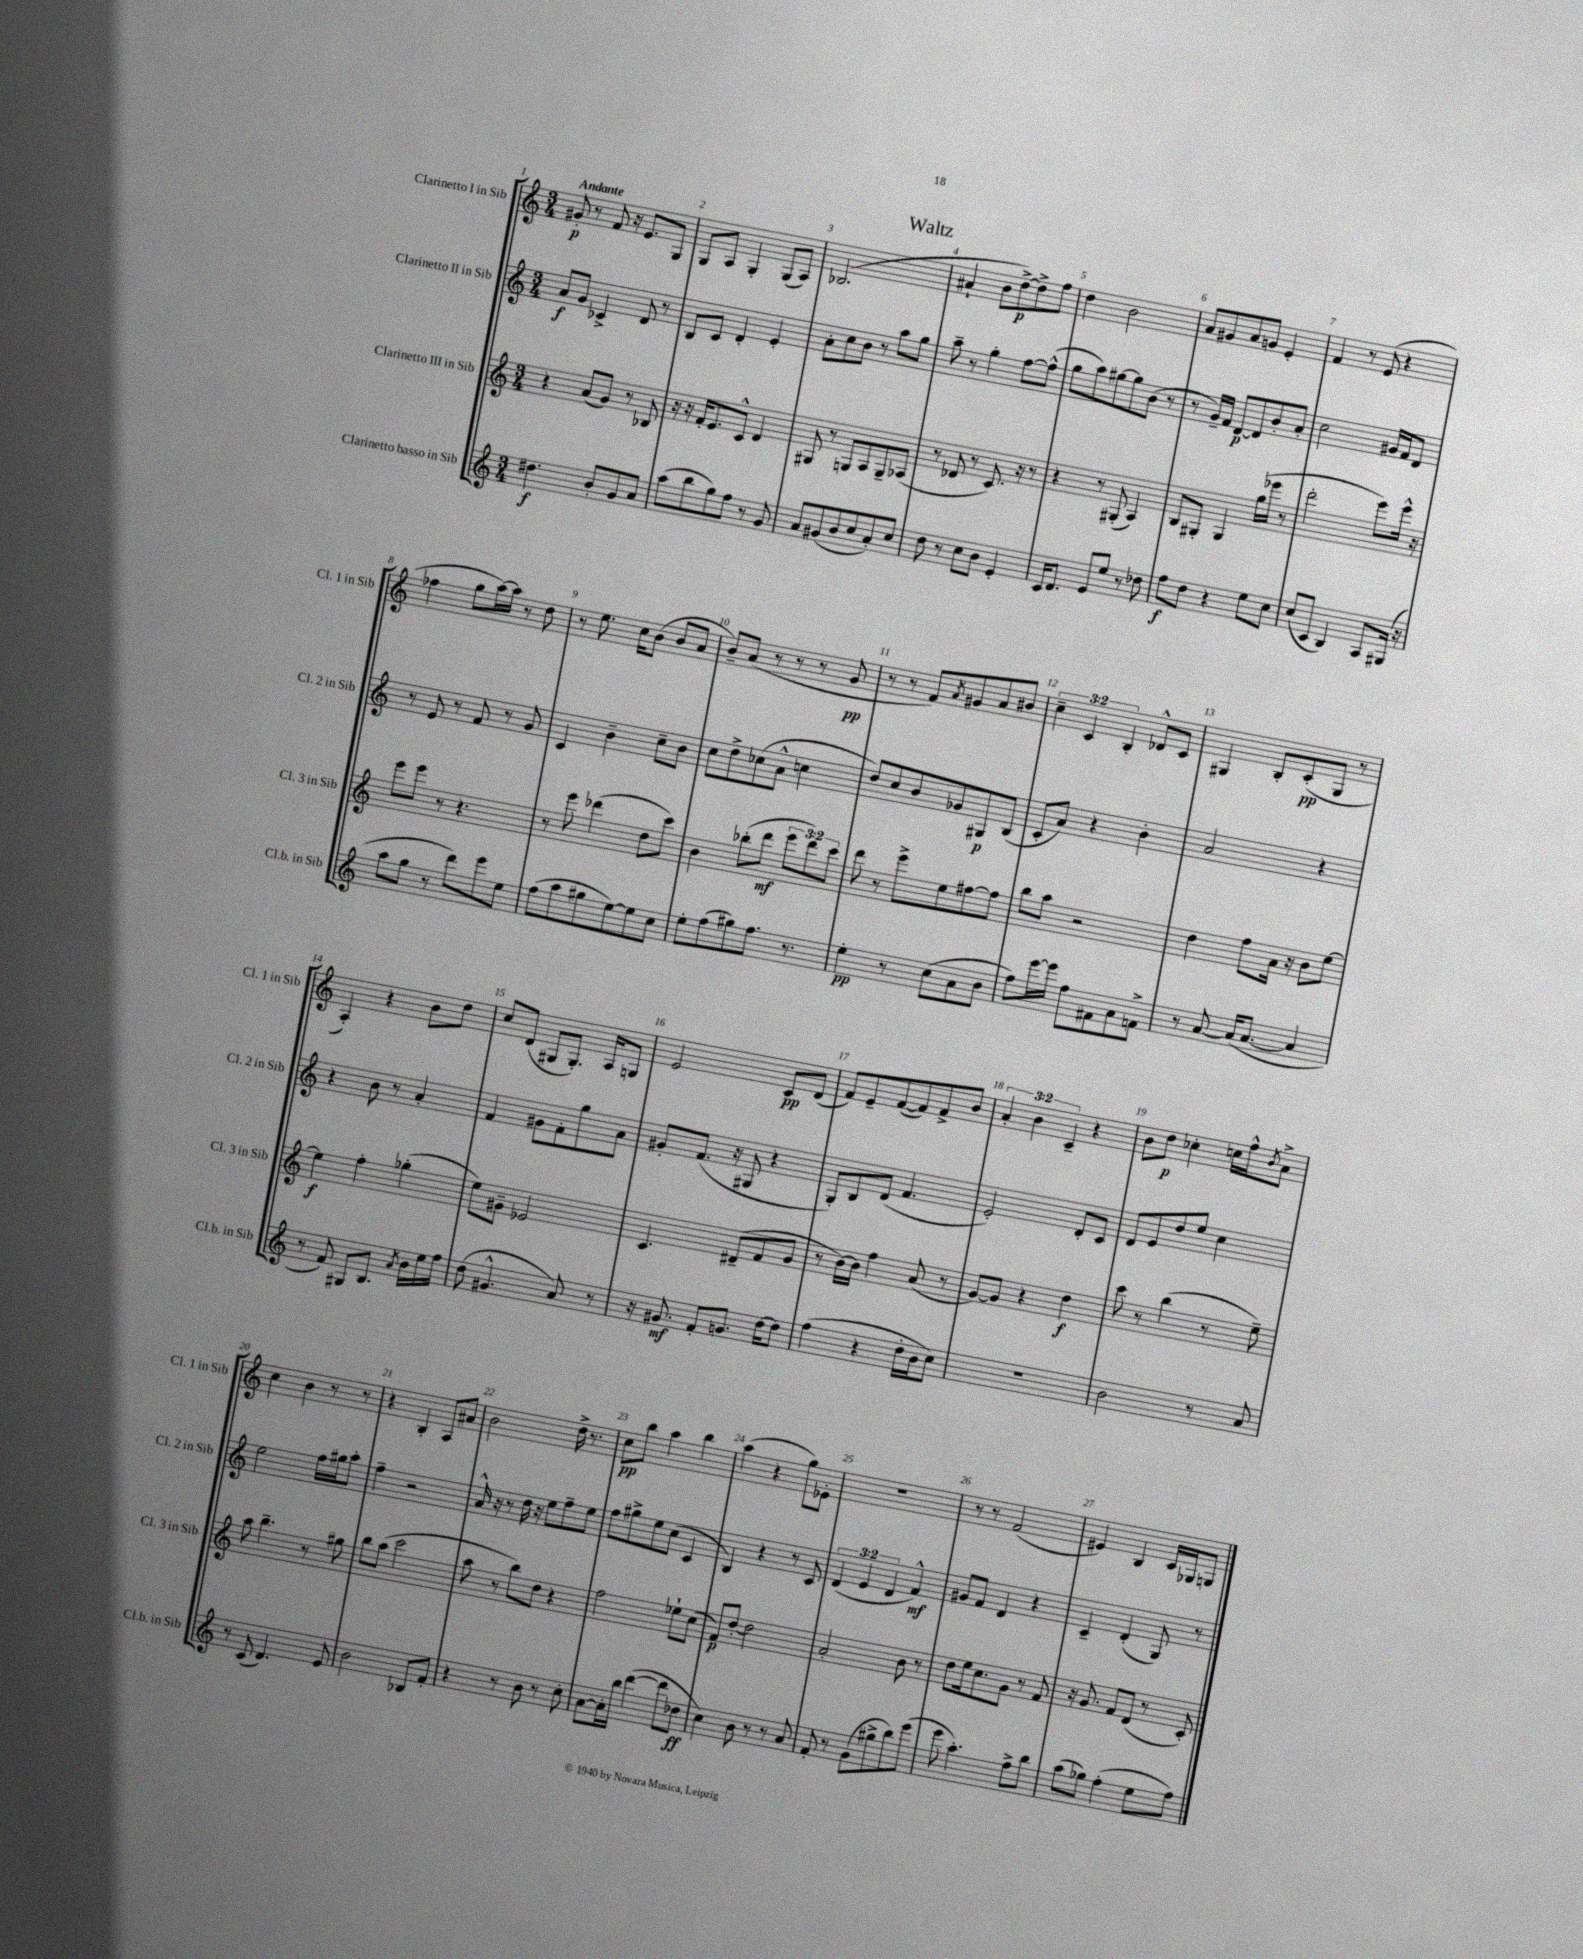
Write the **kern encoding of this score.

**kern	**dynam	**kern	**dynam	**kern	**dynam	**kern	**dynam
*part4	*part4	*part3	*part3	*part2	*part2	*part1	*part1
*staff4	*staff4	*staff3	*staff3	*staff2	*staff2	*staff1	*staff1
*I"Clarinetto basso in Sib	*	*I"Clarinetto III in Sib	*	*I"Clarinetto II in Sib	*	*I"Clarinetto I in Sib	*
*I'Cl.b. in Sib	*	*I'Cl. 3 in Sib	*	*I'Cl. 2 in Sib	*	*I'Cl. 1 in Sib	*
*clefG2	*	*clefG2	*	*clefG2	*	*clefG2	*
*k[]	*	*k[]	*	*k[]	*	*k[]	*
*M3/4	*	*M3/4	*	*M3/4	*	*M3/4	*
=1	=1	=1	=1	=1	=1	=1	=1
!	!	!	!	!	!	!LO:TX:a:B:t=Andante	!
4.dd#X\	f	4r	.	8a/L	f	8g#X'/	p
.	.	.	.	8g/J	.	8r	.
.	.	(8a/L	.	4c-X^/	.	8f/	.
8b'/L	.	8g/J)	.	.	.	16r	.
.	.	.	.	.	.	8.e/L	.
8g/	.	8r	.	8d/	.	.	.
8a/J	.	8B-X/	.	8r	.	8G/J	.
=2	=2	=2	=2	=2	=2	=2	=2
(8aa\L	.	16r	.	8B/L	.	8G/L	.
.	.	16r	.	.	.	.	.
8bb\	.	16f'/KL	.	8c/J	.	8A/J	.
.	.	8.e/	.	.	.	.	.
8gg\)	.	.	.	4d'/	.	4G'/	.
8ff\J	.	8c^^/J	.	.	.	.	.
8r	.	4d/	.	4e'/	.	(8G/L	.
8g/	.	.	.	.	.	8A/J)	.
=3	=3	=3	=3	=3	=3	=3	=3
8a/L	.	8G#X/	.	8a'\L	.	(2.B-X/	.
(8g#X/	.	8r	.	8cc\	.	.	.
8b/	.	8Gn/L	.	8b\J	.	.	.
8cc/	.	8A/	.	8r	.	.	.
8a'/)	.	8G~/	.	8aa\L	.	.	.
8cc/J	.	(8A-X/J	.	8gg\J	.	.	.
=4	=4	=4	=4	=4	=4	=4	=4
8dd\	.	8r	.	8aa~\	.	4a#X`/	.
8r	.	8d-X/	.	8r	.	.	.
8cc\L	.	8r	.	4gg'\	.	8b\L	.
8b\J	.	8.c/)	.	.	.	[8dd^\)	p
4e'/	.	.	.	[8ff\L	.	8dd^\]	.
.	.	16r	.	.	.	.	.
.	.	8r	.	(8ff^^\J]	.	8ff\J	.
=5	=5	=5	=5	=5	=5	=5	=5
16c/KL	.	4r	.	8gg\L	.	4dd\	.
8.d/J	.	.	.	.	.	.	.
.	.	.	.	8aa\)	.	.	.
8e/L	.	8r	.	[8gg#X\	.	2b\	.
8ee/J	.	(8G#X'/	.	8gg#\]	.	.	.
8r	.	4A/)	.	(8b\J	.	.	.
8dd-X\	.	.	.	8r	.	.	.
=6	=6	=6	=6	=6	=6	=6	=6
8ff\L	f	8B/L	.	8r	.	8a/L	.
8dd\J	.	8G#X'/J	.	16g~/LL)	.	8g#X/	.
.	.	.	.	16f/JJ	.	.	.
4r	.	4G#/	.	[8d/L	p	8a/	.
.	.	.	.	8d/]	.	8gn/J	.
8ee\L	.	(16gg\LL	.	8b'/	.	4e'/	.
.	.	16eee-X\JJ	.	.	.	.	.
8cc\J	.	8r	.	8a'/J	.	.	.
=7	=7	=7	=7	=7	=7	=7	=7
(8cc/L	.	2ddd'\	.	2cc\	.	4f/	.
8c/J	.	.	.	.	.	.	.
4B/)	.	.	.	.	.	8r	.
.	.	.	.	.	.	(8e/	.
8A/L	.	8eee\L)	.	16g#X/LL	.	4r	.
.	.	.	.	16f/J	.	.	.
(16G#X/Jk	.	16eee^^\Jk	.	8d/J	.	.	.
16r	.	16r	.	.	.	.	.
!!LO:LB:g=z
=8	=8	=8	=8	=8	=8	=8	=8
8aa\L	.	8eee\L	.	8r	.	4ff-X\	.
8gg\J	.	8eee\J	.	8e/	.	.	.
8r	.	8r	.	8r	.	8gg\L	.
8ddd\L)	.	4.r	.	8f/	.	[16aa\L)	.
.	.	.	.	.	.	16aa\JJ]	.
8eee\	.	.	.	8r	.	8r	.
8ee\J	.	.	.	8g/	.	8dd\	.
=9	=9	=9	=9	=9	=9	=9	=9
(8ff\L	.	8r	.	4c/	.	8r	.
8aa\	.	8eee\	.	.	.	8.ee\	.
8gg#X\	.	(4ddd-X\	.	4b~\	.	.	.
.	.	.	.	.	.	16cc\KL	.
[8ee\)	.	.	.	.	.	(8b\J	.
8ee\]	.	8dd\L	.	8cc~\L	.	8b/L	.
8cc\J	.	8ccc\J)	.	8b\J	.	8a/J	.
=10	=10	=10	=10	=10	=10	=10	=10
8ee'\L	.	4b\	.	8cc\L	.	8b~/L)	.
(8ff\	.	.	.	8dd^\	.	(8a/J	.
8gg#X\)	.	(8bb-X'\L	.	(8cc-X\	.	8r	.
8.ff\J	.	8ddd\J	mf	8a^^\J	.	8r	.
.	.	12eee\L	.	4ccn\	.	8r	.
8.r	.	.	.	.	.	.	.
.	.	12ddd\)	.	.	.	.	.
.	.	.	.	.	.	8g/	pp
.	.	12ccc\J	.	.	.	.	.
=11	=11	=11	=11	=11	=11	=11	=11
4ee'\	pp	8ddd\	.	8dd/L)	.	8r	.
.	.	8r	.	8cc/	.	8r	.
8r	.	8eee^\L	.	8b/	.	8f/L)	.
.	.	.	.	.	.	8qa/	.
(8cc\L	.	8ee\	.	8g-X/	.	8g#X/	.
8a\	.	[8ff#X\	.	8G#X/	p	8a/	.
8b\J	.	8ff#\J]	.	(8B/J	.	8b#X/J	.
=12	=12	=12	=12	=12	=12	=12	=12
8ff\L)	.	8bb\L	.	8c'/L	.	6cc~\	.
[16eee\L	.	8aa\J	.	8a/J)	.	.	.
.	.	.	.	.	.	6c/	.
16eee\JJ]	.	.	.	.	.	.	.
8ff\L	.	2r	.	4r	.	.	.
.	.	.	.	.	.	6B'/	.
8f#X\	.	.	.	.	.	.	.
8a\	.	.	.	4b'\	.	8d-X^^/L	.
8fn^\J	.	.	.	.	.	8c/J	.
=13	=13	=13	=13	=13	=13	=13	=13
8r	.	4dd\	.	2a/	.	4G#X/	.
[8a/	.	.	.	.	.	.	.
(16a/KL]	.	8ff\L	.	.	.	8B'/L	.
[8.a/J	.	.	.	.	.	.	.
.	.	16a\Jk	.	.	.	(8c'/	pp
.	.	16r	.	.	.	.	.
4a/]	.	8b\L	.	4r	.	8G#/J	.
.	.	[8ee\J	.	.	.	8r	.
!!LO:LB:g=z
=14	=14	=14	=14	=14	=14	=14	=14
8r	.	4ee\]	f	4r	.	4A'/)	.
8f/)	.	.	.	.	.	.	.
8G#X/L	.	4ff'\	.	8b\	.	4r	.
8.B/J	.	.	.	8r	.	.	.
.	.	(4gg-X'\	.	4a'/	.	8b\L	.
8qa/	.	.	.	.	.	.	.
16b\LL	.	.	.	.	.	.	.
16ee\	.	.	.	.	.	8dd\J	.
16ff\JJ	.	.	.	.	.	.	.
=15	=15	=15	=15	=15	=15	=15	=15
(8dd\	.	8ee\L)	.	4f/	.	8cc/L	.
4.g#X^^/	.	8g#X~\J	.	.	.	(8d/J	.
.	.	2e-X/	.	8g#X\L	.	8G#X/L	.
.	.	.	.	8f'\	.	8.G#'/J)	.
8a/)	.	.	.	8gg\	.	.	.
.	.	.	.	.	.	16A/KL	.
8r	.	.	.	8a\J	.	8Gn/J	.
=16	=16	=16	=16	=16	=16	=16	=16
16r	.	4.c/	.	8g#X'/L	.	2e/	.
8.g#X/	mf	.	.	.	.	.	.
.	.	.	.	(8.f/J	.	.	.
8f'/L	.	.	.	.	.	.	.
.	.	.	.	16r	.	.	.
8.gn/J	.	(8d#X~/L	.	8G#X/	.	.	.
.	.	8f/	.	4r	.	8c/L	pp
[16dd\KL	.	.	.	.	.	.	.
8dd\J]	.	8g/J	.	.	.	(8d/J	.
=17	=17	=17	=17	=17	=17	=17	=17
(4ff\	.	8r	.	8G'/L)	.	8f/L)	.
.	.	[16b\LL)	.	8B/	.	8e~/	.
.	.	16b\JJ]	.	.	.	.	.
4r	.	4ff\	.	(8d/J	.	([8f/	.
.	.	.	.	4.f/	.	8f/])	.
16dd'\LL	.	(8a/	.	.	.	8f^/	.
16b\J	.	.	.	.	.	.	.
8cc\J)	.	8r	.	.	.	8b/J	.
=18	=18	=18	=18	=18	=18	=18	=18
2.r	.	[8g/L)	.	2e'/)	.	6a'/	.
.	.	8g/J]	.	.	.	.	.
.	.	.	.	.	.	6b\	.
.	.	4r	.	.	.	.	.
.	.	.	.	.	.	6c~/	.
.	.	4dd\	f	8d'/L	.	4r	.
.	.	.	.	8c/J	.	.	.
=19	=19	=19	=19	=19	=19	=19	=19
2b\	.	8ccc\	.	8d/L	.	8b\L	.
.	.	8r	.	8e/	.	8dd\J	p
.	.	(4bb\	.	8dd/	.	4cc-X'\	.
.	.	.	.	8ee/J	.	.	.
8r	.	8r	.	4cc\	.	16ccn\LL	.
.	.	.	.	.	.	16ff^^\J	.
.	.	.	.	.	.	8qb/	.
8a/	.	8ee~\)	.	.	.	8a^\J	.
!!LO:LB:g=z
=20	=20	=20	=20	=20	=20	=20	=20
8r	.	8aa\	.	2ee\	.	4cc\	.
(8c/	.	4.bb~\	.	.	.	.	.
4.d/)	.	.	.	.	.	4b\	.
.	.	8r	.	16ff\LL	.	8r	.
.	.	.	.	16gg#X\J	.	.	.
8e/	.	8gg#X\	.	8aa'\J	.	8r	.
=21	=21	=21	=21	=21	=21	=21	=21
2b\	.	8bb\L	.	4ff~\	.	4r	.
.	.	(8aa\J	.	.	.	.	.
.	.	2ccc\	.	2r	.	4B'/	.
8B-X/L	.	.	.	.	.	8A/L	.
8f'/J	.	.	.	.	.	8a#X/J	.
=22	=22	=22	=22	=22	=22	=22	=22
4r	.	8aa\	.	16a^^/	.	2b\	.
.	.	.	.	16r	.	.	.
.	.	8r	.	8r	.	.	.
8r	.	8bb\L)	.	16dd\	.	.	.
.	.	.	.	16r	.	.	.
8b\	.	8dd\J	.	8ee\L	.	.	.
8r	.	4r	.	8ff~\	.	16dd^\	.
.	.	.	.	.	.	8.r	.
8cc'\	.	.	.	8ee\J	.	.	.
=23	=23	=23	=23	=23	=23	=23	=23
[8a\L	.	2ff\	.	8ff\L	.	8cc\L	pp
16a'\L]	.	.	.	8gg#X^\	.	8bb\J	.
16bb\JJ	.	.	.	.	.	.	.
([4ddd\	.	.	.	8ee\	.	4aa\	.
.	.	.	.	(8cc\J	.	.	.
8ddd\L]	.	8ee-X`\L	.	4c/	.	4bb\	.
8dd-X\J	ff	(8cc\J	.	.	.	.	.
=24	=24	=24	=24	=24	=24	=24	=24
4cc\)	.	8f/L)	p	4B/)	.	(4aa\	.
.	.	[8dd'/J	.	.	.	.	.
8b\	.	2dd\]	.	4r	.	4r	.
8r	.	.	.	.	.	.	.
8r	.	.	.	8r	.	8gg\L)	.
8a/	.	.	.	8c/	.	8e-X'\J	.
=25	=25	=25	=25	=25	=25	=25	=25
8f'/	.	2a'/	.	(6d/	.	2.r	.
8r	.	.	.	.	.	.	.
.	.	.	.	6e/	.	.	.
(8g\L	.	.	.	.	.	.	.
.	.	.	.	6d/	.	.	.
8gg#X^\	.	.	.	.	.	.	.
8bb\)	.	8b\	.	4f^^/)	mf	.	.
(8eee\J	.	8r	.	.	.	.	.
=26	=26	=26	=26	=26	=26	=26	=26
8eee\	.	8dd\L	.	8g#X/L	.	8r	.
4.aa'\)	.	16ee\k	.	8f/J	.	8r	.
.	.	8.cc\	.	.	.	.	.
.	.	.	.	4d/	.	(2f/	.
.	.	8g\J	.	.	.	.	.
8ff^\L	.	8r	.	4r	.	.	.
8bb\J	.	8f/	.	.	.	.	.
=27	=27	=27	=27	=27	=27	=27	=27
(8aa\L	.	16r	.	4c~/	.	4e#X/)	.
.	.	8.g/	.	.	.	.	.
8gg-X\J)	.	.	.	.	.	.	.
(4ff'\	.	8f/L	.	(4d'/	.	4B/	.
.	.	(8d/J	.	.	.	.	.
8ee\L	.	8r	.	8G/)	.	16c/LL	.
.	.	.	.	.	.	16G-X/J	.
8ff\J)	.	8c'/)	.	8r	.	8Gn/J	.
==	==	==	==	==	==	==	==
*-	*-	*-	*-	*-	*-	*-	*-
